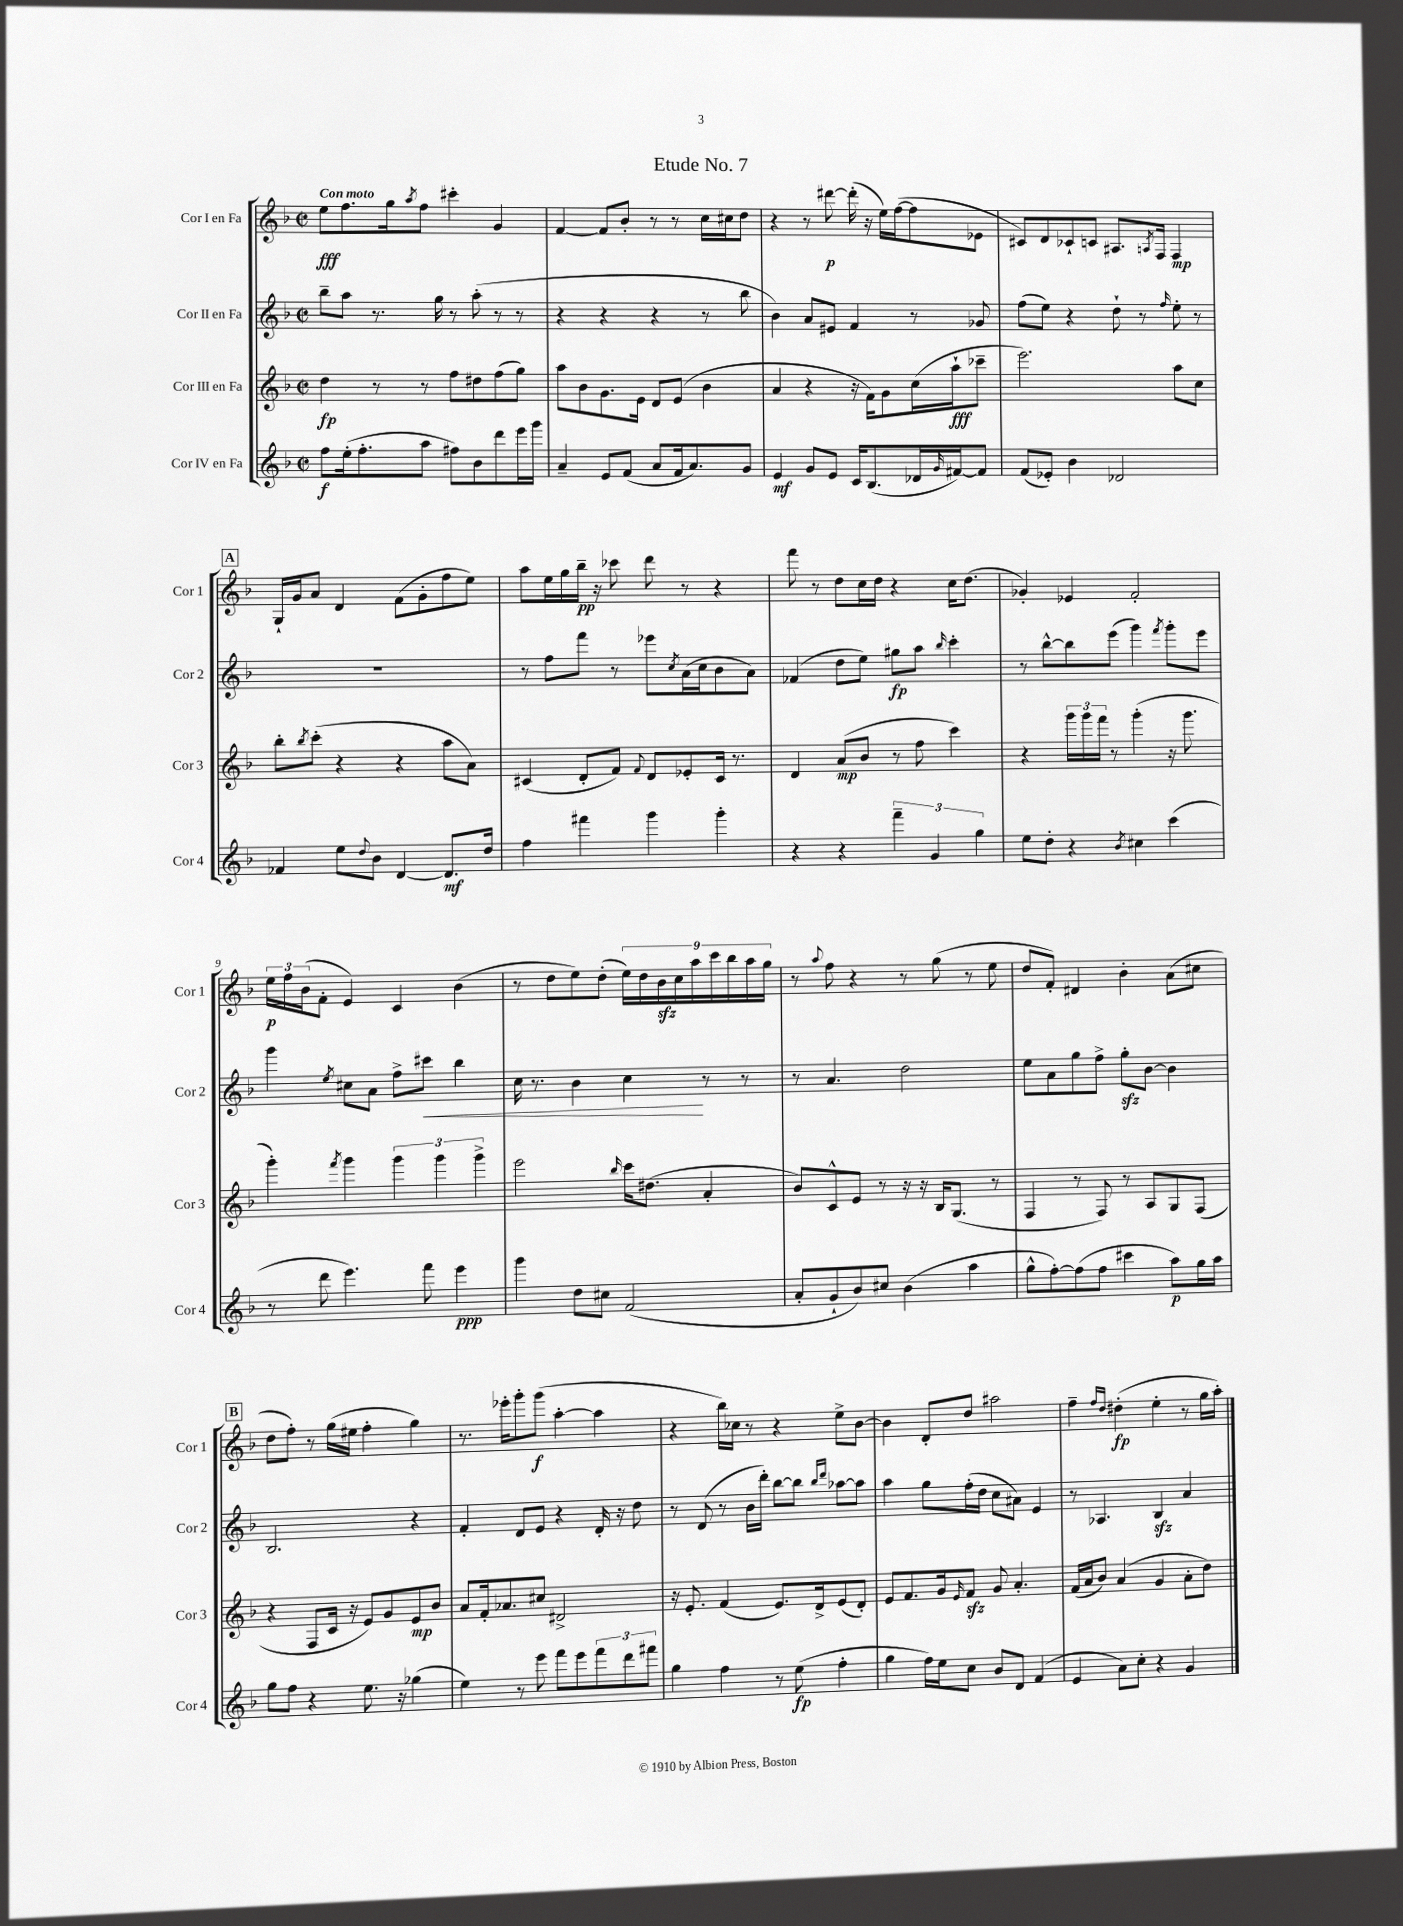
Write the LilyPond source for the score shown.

\header { title = "Etude No. 7" }
<<
\new StaffGroup <<
\new Staff = "s0" \with { instrumentName = "Cor I en Fa" shortInstrumentName = "Cor 1" } {
    \clef treble \key f \major \defaultTimeSignature \time 2/2 \tempo "Con moto"
    e''8\fff f''8. g''16 \acciaccatura { a''8 } f''8 cis'''4-. g'4 |
    f'4~ f'8 bes'8-. r8 r8 c''16 cis''16 d''8 |
    r4 r8 dis'''8~\p dis'''16-.( r16 e''16) f''16~( f''8 ees'8 |
    cis'8) d'8 ces'8-! c'8 ais8. \acciaccatura { a8 } f16 f4\mp |
    \mark \markup { \box "A" } g16-! g'16 a'8 d'4 f'8( g'8-. f''8 e''8) |
    a''8 e''16 g''16 bes''16--\pp r16 ces'''8 d'''8 r8 r4 |
    f'''8 r8 d''8 c''16 d''16 r4 c''16 d''8.( |
    ges'4-.) ees'4 f'2-. |
    \tuplet 3/2 { e''16\p f''16 bes'16( } f'8-. e'4) c'4 bes'4( |
    r8 d''8 e''8) d''8-.( \tuplet 9/8 { e''16) d''16 bes'16\sfz c''16 a''16 c'''16 bes''16 a''16 g''16 } |
    r8 \appoggiatura { a''8 } f''8 r4 r8 g''8( r8 e''8 |
    d''8 f'8-.) dis'4 bes'4-. a'8( cis''8 |
    \mark \markup { \box "B" } d''8 f''8-.) r8 g''16( eis''16 f''4-. g''4) |
    r8. ees'''16-. g'''8-. g'''8\f( a''4~-. a''4 |
    r4 bes''16) ces''16 r8 r4 e''8-> bes'8~ |
    bes'4 d'8-. d''8 ais''2 |
    f''4-- \grace { f''16 d''16 } dis''4-.\fp( e''4-. r8 g''16 a''16-.) \bar "|." |
}
\new Staff = "s1" \with { instrumentName = "Cor II en Fa" shortInstrumentName = "Cor 2" } {
    \clef treble \key f \major \defaultTimeSignature \time 2/2
    bes''8-- a''8 r8. g''16 r8 a''8-.( r8 r8 |
    r4 r4 r4 r8 bes''8 |
    bes'4) a'8 eis'8 f'4 r8 ges'8 |
    f''8( e''8) r4 d''8-! r8 \grace { f''16 } e''8-. r8 |
    \mark \markup { \box "A" } R1 |
    r8 f''8 f'''8 r8 ees'''8 \acciaccatura { c''8 } a'16( c''16 bes'8 a'8) |
    fes'4( d''8 e''8) gis''8\fp a''8 \grace { bes''16 } c'''4-. |
    r8 bes''8~-^ bes''8 e'''8( g'''4) \acciaccatura { f'''8 } g'''8-. e'''8 |
    g'''4 \acciaccatura { e''8 } cis''8 a'8 f''8-> cis'''8\< bes''4 |
    c''16 r8. bes'4 c''4\! r8 r8 |
    r8 a'4. d''2 |
    e''8 a'8 g''8 f''8-> g''8-.\sfz bes'8~ bes'4 |
    \mark \markup { \box "B" } bes2. r4 |
    f'4-. d'8 e'8 r4 d'16-. r16 d''8 |
    r8 d'8( r8 bes'16 d'''16-.) bes''8~ bes''8 \grace { bes''16 d'''16 } aes''8~ aes''8 |
    a''4 g''8 f''16-.( d''16 c''8 ais'8) e'4 |
    r8 aes4. bes4\sfz a'4 \bar "|." |
}
\new Staff = "s2" \with { instrumentName = "Cor III en Fa" shortInstrumentName = "Cor 3" } {
    \clef treble \key f \major \defaultTimeSignature \time 2/2
    d''4\fp r8 r8 f''8 dis''8 f''8( g''8) |
    a''8 bes'8 g'8. e'16 d'8 e'8( bes'4 |
    a'4 r4 r16 f'16) g'8 c''16( a''16-!\fff ces'''8-- |
    e'''2.) a''8 c''8 |
    \mark \markup { \box "A" } bes''8-. \acciaccatura { bes''8 } c'''8-.( r4 r4 a''8 a'8) |
    cis'4( d'8-. f'8) \appoggiatura { f'8 } d'8 ees'8-. cis'16 r8. |
    d'4 a'8\mp( bes'8 r8 f''8 c'''4) |
    r4 \tuplet 3/2 { g'''16 g'''16 f'''16 } r8 g'''4-.( r16 g'''8. |
    g'''4-.) \acciaccatura { f'''8 } g'''4 \tuplet 3/2 { g'''4 g'''4 g'''4-> } |
    e'''2 \grace { bes''16 } c'''16 dis''8.( a'4-. |
    bes'8) c'8-^ e'8 r8 r16 r16 bes16 g8.( r8 |
    f4 r8 f8) r8 a8 g8 f8( |
    \mark \markup { \box "B" } r4 f8 c'16 r16 e'8) g'8 e'8\mp bes'8 |
    a'8 f'16-. aes'8. cis''8 dis'2-> |
    r16 e'8.-. f'4( e'8.) d'16-> e'8( d'8-.) |
    e'8 f'8. g'16 \grace { e'16 } f'8\sfz g'8 a'4.-. |
    f'16( a'16 bes'8) a'4( g'4 a'8-. d''8) \bar "|." |
}
\new Staff = "s3" \with { instrumentName = "Cor IV en Fa" shortInstrumentName = "Cor 4" } {
    \clef treble \key f \major \defaultTimeSignature \time 2/2
    f''8\f e''16-.( f''8.-. a''8 fis''8) bes'8 d'''8 e'''16 g'''16 |
    a'4-- e'8 f'8( a'8 f'16 a'8.) g'8 |
    e'4\mf g'8 e'8 c'16 bes8.( des'16 \grace { g'16 } fis'16~) fis'8 |
    f'8( ees'8-.) bes'4 des'2 |
    \mark \markup { \box "A" } fes'4 e''8 \appoggiatura { d''8 } bes'8 d'4~ d'8.\mf d''16 |
    f''4 fis'''4 g'''4 g'''4-. |
    r4 r4 \tuplet 3/2 { f'''4-- g'4 g''4 } |
    e''8 d''8-. r4 \acciaccatura { bes'8 } cis''4 c'''4( |
    r8 d'''8 e'''4.) f'''8 e'''4\ppp |
    g'''4 d''8 cis''8 f'2( |
    a'8-. g'8-! bes'8) cis''8 bes'4( a''4 |
    g''8-^ f''8~-.) f''8( f''8 cis'''4 a''8\p) g''16 a''16 |
    \mark \markup { \box "B" } g''8 f''8 r4 e''8. r16 ges''4( |
    e''4) r8 e'''8 f'''8 e'''8 \tuplet 3/2 { f'''8 d'''8 fis'''8 } |
    g''4 f''4 r8 e''8\fp( f''4-. |
    g''4 f''16) e''16 c''8 bes'8 d'8 f'4( |
    e'4 a'8) c''8-. r4 g'4 \bar "|." |
}
>>
>>
